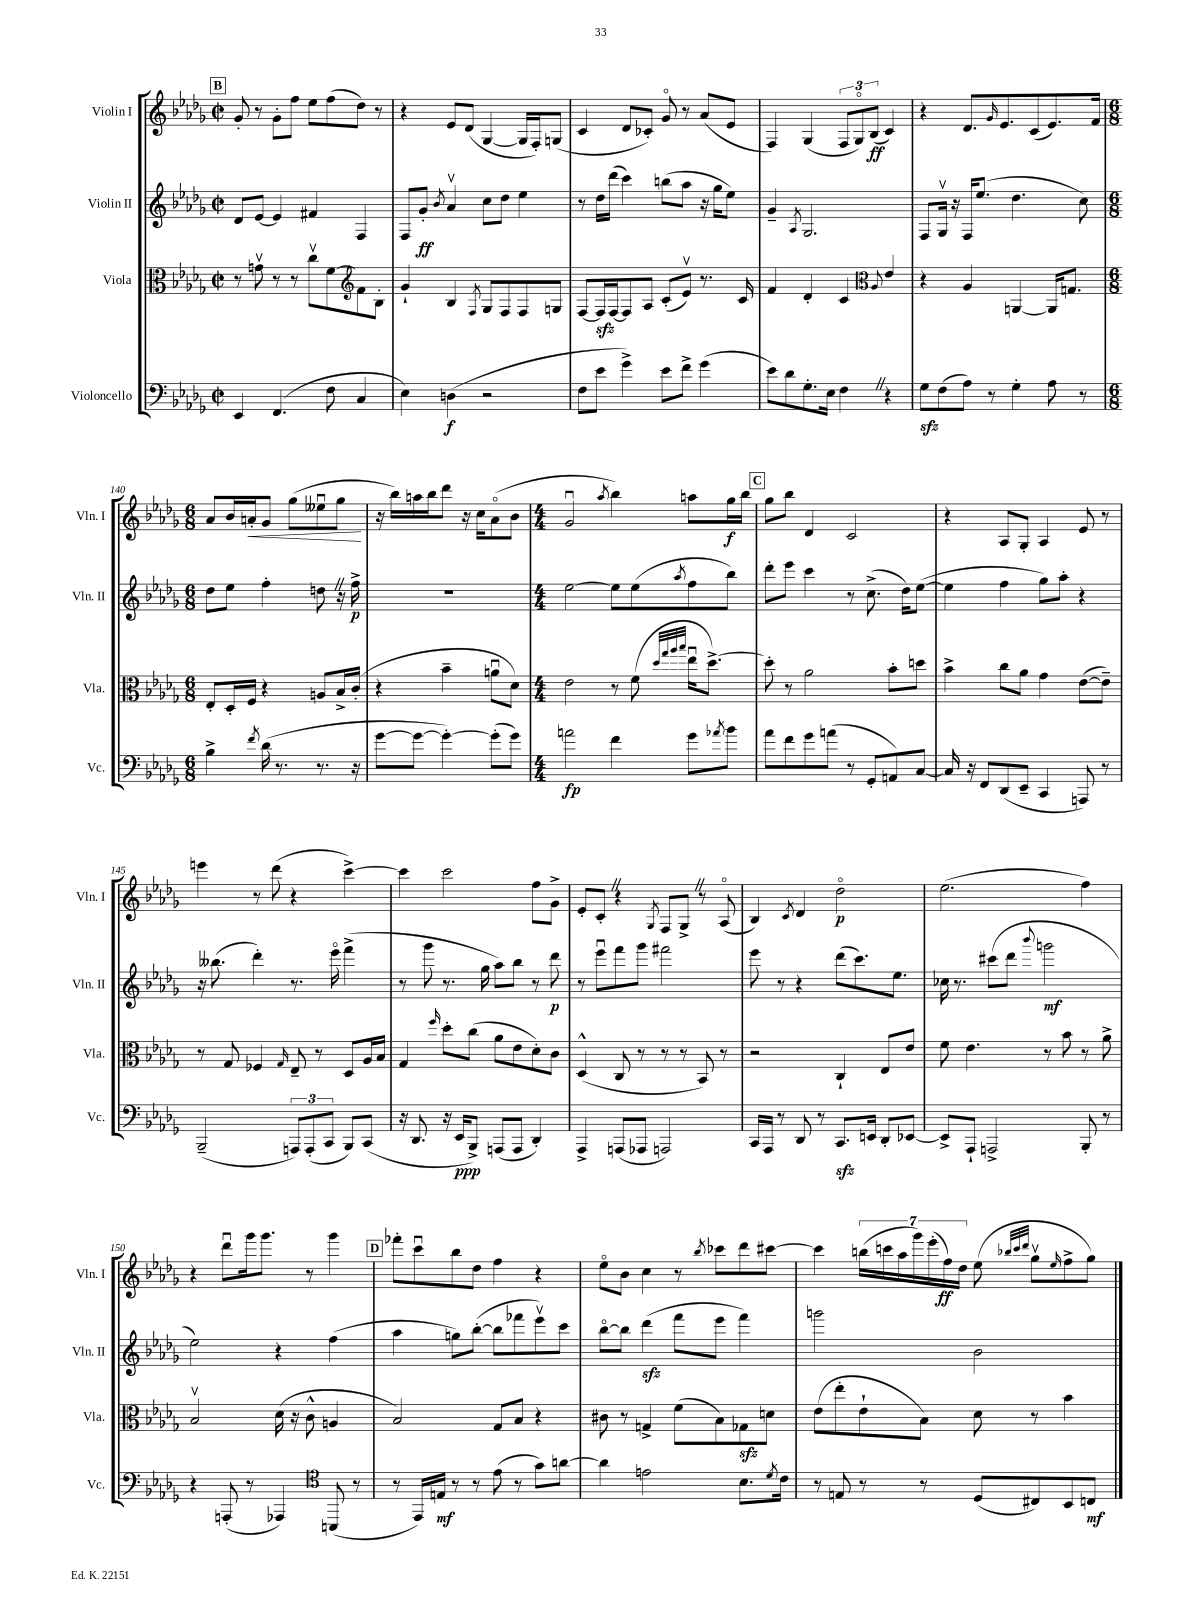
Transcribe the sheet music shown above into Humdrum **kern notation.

**kern	**kern	**kern	**kern
*staff4	*staff3	*staff2	*staff1
*clefF4	*clefC3	*clefG2	*clefG2
*k[b-e-a-d-g-]	*k[b-e-a-d-g-]	*k[b-e-a-d-g-]	*k[b-e-a-d-g-]
*M2/2	*M2/2	*M2/2	*M2/2
*met(c|)	*met(c|)	*met(c|)	*met(c|)
4EE-	8r	8d-	8g-'
.	8gv	[8e-	8r
(4.FF	8r	4e-]	8g-'
.	8r	.	8ff
.	8ccv	4f#	8ee-
8F	[8f	.	(8ff
4C	8f]	4F	8dd-)
.	8B-'	.	8r
=	=	=	=
*	*clefG2	*	*
4E-)	4g-`	8F	4r
.	.	8g-'	.
.	.	8qb-	.
(4D	4B-	4a-v	8e-
.	.	.	(8d-
.	8qF	.	.
2r	8G-	8cc	[4G-
.	8F	8dd-	.
.	8F	4ee-	16G-]
.	.	.	16F')
.	8G	.	(8G
=	=	=	=
8F	[8F	8r	4c
8e-	16F]	16dd-	.
.	[16F	(16ddd-	.
4g-^)	8F]	4ccc)	8d-
.	8A-	.	8c-')
8e-	(8c'	(8bb	8g-o
8f^	8e-v)	8aa-	8r
(4g-	8.r	16r	(8a-
.	.	16gg-	.
.	.	8ee-)	8e-
.	16c	.	.
=	=	=	=
8e-)	4f	4g-~	4F)
8d-	.	.	.
.	.	8qA-	.
8.G-'	4d-'	2.G-	(4G-
16E-	.	.	.
4F	4c	.	12F
.	.	.	12G-o)
.	.	.	(12B-
.	8qqg-	.	.
4r	4e-	.	4c)
=	=	=	=
*	*clefC3	*	*
8G-	4r	8F	4r
(8F	.	16G-v	.
.	.	16r	.
8A-)	4A-	16F	8.d-
.	.	(8.ee-	.
8r	.	.	.
.	.	.	16qqg-
.	.	.	8.e-
4G-'	[4AA	4.dd-	.
.	.	.	(8c
8A-	16AA]	.	8.e-)
.	8.G	.	.
8r	.	8cc)	.
.	.	.	16f
=	=	=	=
*M6/8	*M6/8	*M6/8	*M6/8
4B-^	8E-'	8dd-	8a-
.	16D-'	8ee-	16b-
.	16F	.	16a'
8qf	.	.	.
(16d-	4r	4ff'	8g-
8.r	.	.	.
.	.	.	(8gg-
8.r	8A	8dd	8ee--u
.	16B-^	16r	8gg-
16r	(16c'	16ff^	.
=	=	=	=
[8g-	4r	2.r	16r
.	.	.	16bb-)
8g-_	.	.	16aa
.	.	.	16bb-
4g-'_)	4b-~	.	8ddd-
.	.	.	16r
.	.	.	16cc
(8g-']	8au	.	(8a-o
8g-)	8d-)	.	8b-
=	=	=	=
*M4/4	*M4/4	*M4/4	*M4/4
2a	2e-	[2ee-	2g-u
.	.	.	8qaa-
4f	8r	8ee-]	4bb-)
.	(8f	(8ee-	.
.	32qqdd-	.	.
.	32qqgg-	.	.
.	32qqaa-	.	.
.	32qqbb-	8qaa-	.
8g-	16ee-u	8ff	8aa
.	[8.dd-^)	.	.
8qa-	.	.	.
8b-	.	8bb-)	16gg-
.	.	.	16bb-
=	=	=	=
8a-	8dd-']	8ddd-'	8gg-
8f	8r	8eee-	8bb-
8g-	2a-	4ccc	4d-
(8a	.	.	.
8r	.	8r	2c
8GG-'	.	(8.cc^	.
8AA)	8b-'	.	.
.	.	16dd-)	.
[8C	8dd	([8ee-	.
=	=	=	=
16C]	4b-^	4ee-]	4r
16r	.	.	.
8FF	.	.	.
(8DD-	8cc	4ff	8A-
8EE-~	8a-	.	8G-'
4CC	4g-	8gg-)	4A-
.	.	8aa-'	.
8AAA)	([8e-	4r	8e-
8r	8e-~])	.	8r
=	=	=	=
(2BBB-~	8r	16r	4eee
.	.	(8.bb--	.
.	8G-	.	.
.	4F-	4ddd-')	8r
.	.	.	(8ddd-
.	16qqG-	.	.
12AAA)	8E-~	8.r	4r
(12AAA'	.	.	.
.	8r	.	.
12CC	.	.	.
.	.	16eee-o	.
8BBB-)	8D-	(4fff^	[4ccc^)
(8CC	16A-	.	.
.	16B-	.	.
=	=	=	=
16r	4G-	8r	4ccc]
8.DD-	.	.	.
.	.	8ggg-	.
.	16qqff	.	.
16r	8dd-'	8.r	2ccc
16EE-	.	.	.
8BBB-^)	(8cc	.	.
.	.	16gg-	.
(8AAA	8a-	8aa-)	.
8AAA	8e-	8bb-	.
4DD-')	8d-')	8r	8ff
.	8c	8ddd-	8g-^
=	=	=	=
4AAA-^	(4D-^^	8r	8e-'
.	.	8eee-u	8c'
(8AAA	8C	8fff	4r
8AAA-	8r	8ggg-	.
.	.	.	8qG-
2AAA)	8r	2fff#	8F
.	8r	.	8G-^
.	8BB-)	.	8r
.	8r	.	(8A-o
=	=	=	=
16CC	2r	8eee-	4B-)
16AAA-	.	.	.
8r	.	8r	.
.	.	.	8qc
8DD-	.	4r	4d-
8r	.	.	.
8.CC	4C`	(8ddd-	2dd-o
.	.	8.ccc)	.
16EE	.	.	.
8DD-'	8E-	.	.
.	.	8.ee-	.
[8EE-	8e-	.	.
=	=	=	=
8EE-^]	8f	16cc-	(2.ee-
.	.	8.r	.
8AAA-`	4.e-	.	.
2AAA^	.	(8ccc#	.
.	.	8ddd-	.
.	.	8qqbbb-	.
.	8r	2ggg	.
.	8b-	.	.
8BBB-'	8r	.	4ff)
8r	8a-^	.	.
=	=	=	=
4r	2B-v	2ee-)	4r
(8AAA'	.	.	8ddd-u
8r	.	.	16ggg-
.	.	.	8.ggg-
4AAA-)	(16d-	4r	.
.	16r	.	.
.	8c^^	.	8r
(8BBB	4A	(4ff	4ggg-
8r	.	.	.
=	=	=	=
*clefC4	*	*	*
8r	2B-)	4aa-	8fff-'
16EE-)	.	.	8cccu
16E	.	.	.
8r	.	8gg)	8bb-
8r	.	([8bb-'	8dd-
(8e-	8G-	8bb-]	4ff
8r	8B-	8fff-	.
8g-)	4r	8eee-v)	4r
[8a	.	8ccc	.
=	=	=	=
4a]	8c#	[8bb-o	8ee-o
.	8r	8bb-]	8b-
2e	4G^	(4ddd-	4cc
.	(8f	8fff	8r
.	.	.	8qbb-
.	8B-)	8eee-	8ccc-
8.B-	8G-	4fff)	8ddd-
.	8d	.	[8ccc#
8qd-	.	.	.
16c	.	.	.
=	=	=	=
8r	(8e-	2ggg	4ccc#]
8E	8ee-'	.	.
8r	8e-`	.	(28bb
.	.	.	28ccc
.	.	.	28aa-
.	.	.	28ggg-)
8r	8B-)	.	.
.	.	.	(28eee-'
.	.	.	28ff)
.	.	.	28dd-
(8D-	8d-	2b-	(8ee-
.	.	.	32qqbb-
.	.	.	32qqccc
.	.	.	32qqddd-
8C#)	8r	.	8gg-v
.	.	.	16qqee-
8BB-	4b-	.	8ff^
8C	.	.	8gg-)
==	==	==	==
*-	*-	*-	*-
